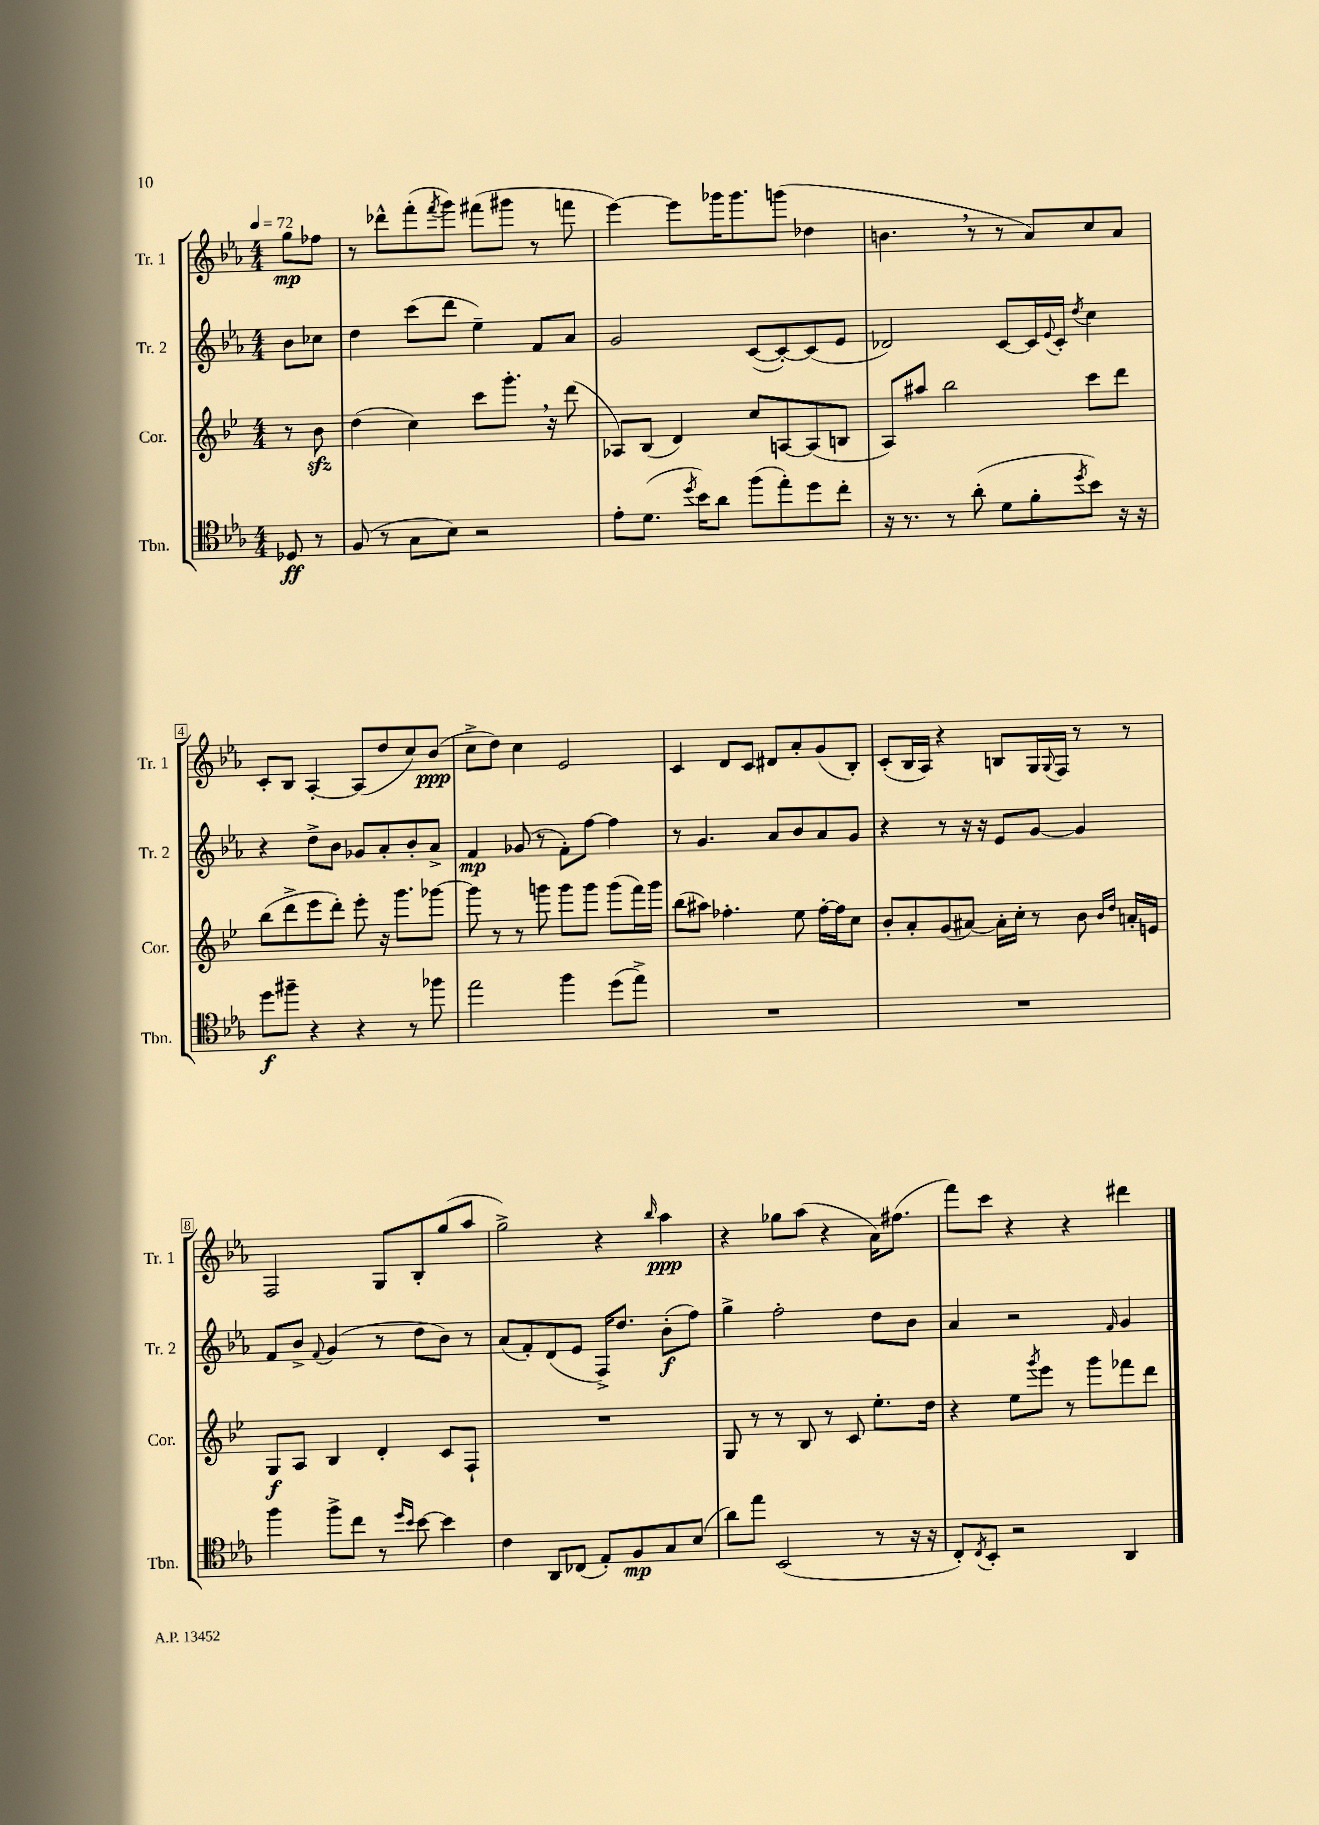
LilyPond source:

<<
\new StaffGroup <<
\new Staff = "s0" \with { instrumentName = "Tr. 1" shortInstrumentName = "Tr. 1" } {
    \clef treble \key ees \major \numericTimeSignature \time 4/4 \partial 4 \tempo 4 = 72
    g''8\mp fes''8 |
    r8 des'''8-^ f'''8-.( \acciaccatura { f'''8 } g'''8) fis'''8( gis'''8 r8 f'''8 |
    ees'''4~) ees'''8 ges'''16 ges'''8. g'''8( des''4 |
    b'4. \breathe r8 r8 aes'8) c''8 aes'8 |
    c'8-. bes8 aes4~-. aes8( d''8 c''8) bes'8\ppp( |
    c''8-> d''8) c''4 ees'2 |
    c'4 d'8 c'8 dis'8 aes'8-. g'8( bes8-.) |
    c'8-.( bes16 aes16) r4 b8 g16 \appoggiatura { g8 } f16 r8 r8 |
    f2 g8 bes8-. g''8( aes''8 |
    g''2->) r4 \grace { bes''16 } aes''4\ppp |
    r4 ges''8 aes''8( r4 aes'16) fis''8.( |
    f'''8) c'''8 r4 r4 dis'''4 \bar "|." |
}
\new Staff = "s1" \with { instrumentName = "Tr. 2" shortInstrumentName = "Tr. 2" } {
    \clef treble \key ees \major \numericTimeSignature \time 4/4 \partial 4
    bes'8 ces''8 |
    d''4 c'''8( d'''8 ees''4--) f'8 aes'8 |
    g'2 c'8~( c'8~-.) c'8( ees'8 |
    des'2) c'8~ c'16 \appoggiatura { ees'8 } c'16-. \acciaccatura { d''8 } c''4 |
    r4 d''8-> bes'8 ges'8 aes'8-. bes'8-. aes'8-> |
    f'4\mp ges'8( r8 f'8-.) f''8~ f''4 |
    r8 g'4. aes'8 bes'8 aes'8 g'8 |
    r4 r8 r16 r16 ees'8 g'8~ g'4 |
    f'8 bes'8-> \appoggiatura { f'8 } g'4( r8 d''8 bes'8) r8 |
    aes'8( f'8-.) d'8( ees'8 f16->) d''8. bes'8-.\f( f''8) |
    g''4-> f''2-. d''8 bes'8 |
    aes'4 r2 \grace { f'16 } g'4 \bar "|." |
}
\new Staff = "s2" \with { instrumentName = "Cor." shortInstrumentName = "Cor." } {
    \clef treble \key bes \major \numericTimeSignature \time 4/4 \partial 4
    r8 bes'8\sfz |
    d''4( c''4) c'''8 g'''8.-. \breathe r16 d'''8( |
    aes8) bes8( d'4) c''8 a8~ a8( b8 |
    a8) ais''8 bes''2 c'''8 d'''8 |
    bes''8( d'''8-> ees'''8 d'''8-.) ees'''8-. r16 g'''8. ges'''8~ |
    ges'''8 r8 r8 g'''8 g'''8 g'''8 g'''8( f'''16) g'''16 |
    bes''8( ais''8) fes''4.-. ees''8 fes''16~-. fes''16 c''8 |
    bes'8-. a'8-. g'8( ais'8~) ais'16-. c''16-. r8 bes'8 \grace { bes'16 d''16 } a'16-. e'16 |
    g8\f a8 bes4 d'4-. c'8 f8-! |
    R1 |
    g8 r8 r8 bes8 r8 c'8 ees''8.-. d''16 |
    r4 ees''8 \acciaccatura { g'''8 } ees'''8 r8 g'''8 fes'''8 d'''8 \bar "|." |
}
\new Staff = "s3" \with { instrumentName = "Tbn." shortInstrumentName = "Tbn." } {
    \clef tenor \key ees \major \numericTimeSignature \time 4/4 \partial 4
    des8\ff r8 |
    f8( r8 g8 bes8) r2 |
    ees'8-. d'8.( \acciaccatura { d''8 } bes'16) aes'8 f''8( ees''8-.) d''8 c''8-. |
    r16 r8. r8 aes'8-.( d'8 f'8-. \acciaccatura { d''8 } bes'8) r16 r16 |
    d''8\f fis''8-- r4 r4 r8 fes''8 |
    ees''2 f''4 d''8( ees''8->) |
    R1 |
    R1 |
    f''4 f''8-> c''8 r8 \grace { d''16 bes'16 } bes'8~ bes'4 |
    c'4 aes,8 ces8( ees8-.) f8\mp g8 bes8( |
    aes'8) ees''8 bes,2( r8 r16 r16 |
    c8-.) \acciaccatura { c8 } bes,8-. r2 aes,4 \bar "|." |
}
>>
>>
\layout { \context { \Score \override BarNumber.stencil = #(make-stencil-boxer 0.1 0.3 ly:text-interface::print) } }
